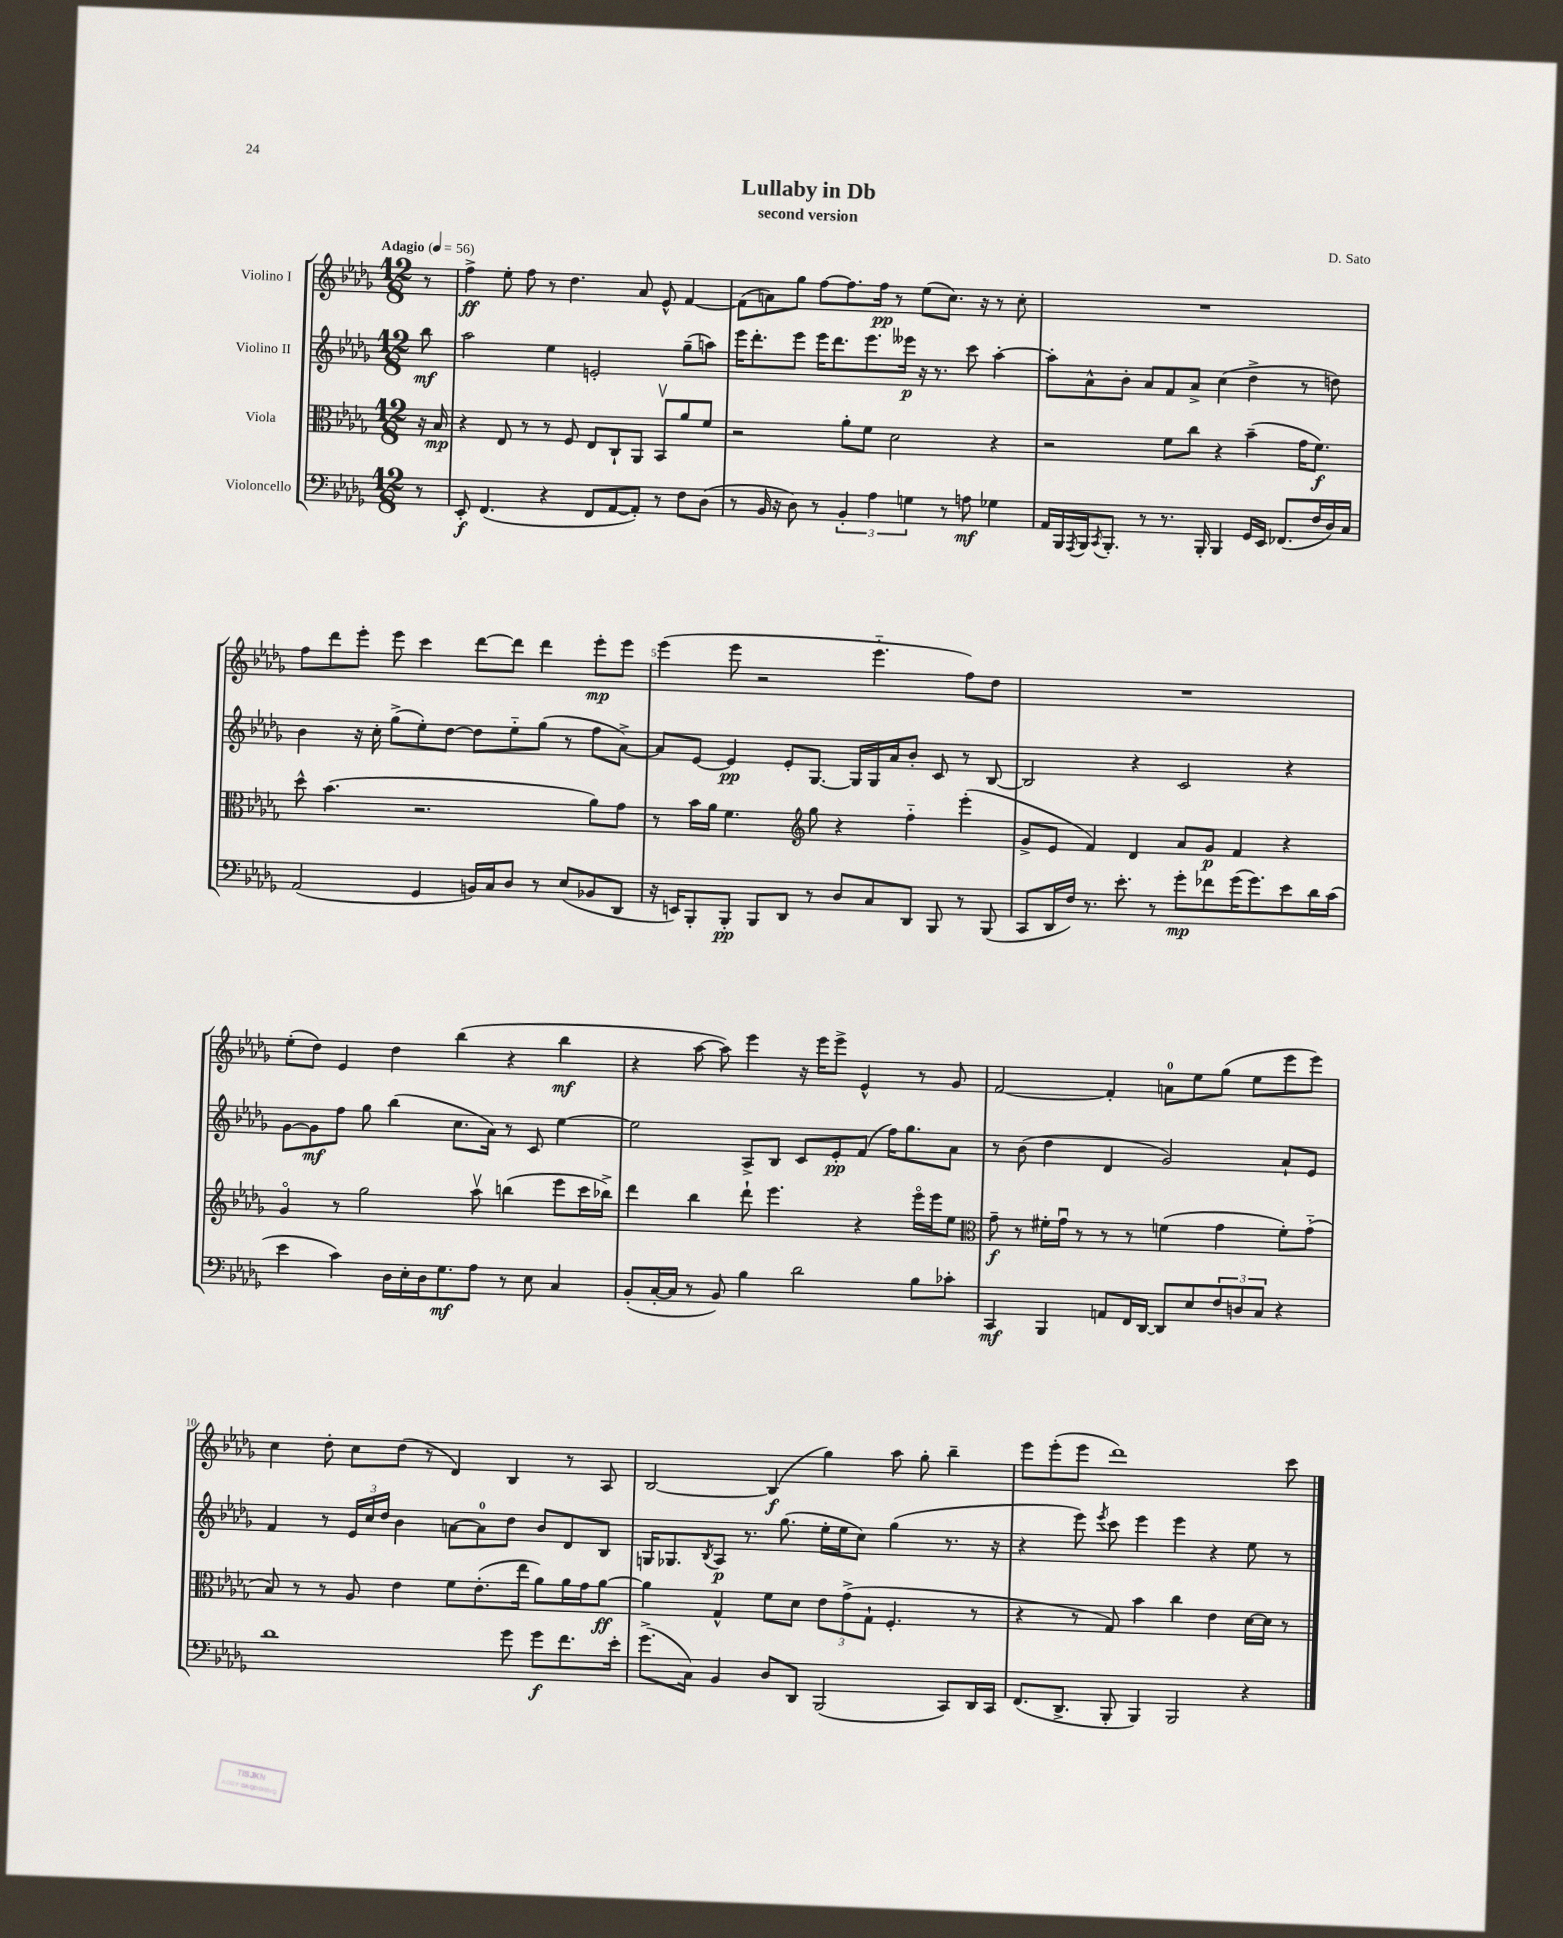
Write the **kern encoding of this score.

**kern	**kern	**kern	**kern
*staff4	*staff3	*staff2	*staff1
*clefF4	*clefC3	*clefG2	*clefG2
*k[b-e-a-d-g-]	*k[b-e-a-d-g-]	*k[b-e-a-d-g-]	*k[b-e-a-d-g-]
*M12/8	*M12/8	*M12/8	*M12/8
*MM56	*MM56	*MM56	*MM56
8r	16r	8bb-\	8r
.	16B-/	.	.
=	=	=	=
8EE-'/	4r	2aa-\	4ff^\
(4.FF/	.	.	.
.	8E-/	.	8ee-'\
.	8r	.	8ff\
4r	8r	4ee-\	8r
.	8F/	.	4.dd-\
8FF/L	8E-/L	2e'/	.
[8AA-/	8C`/	.	.
8AA-'/]J)	8AA-/J	.	8a-/
8r	8BB-v/L	.	8e-^^/
8F\L	8a-/	(8gg-~\L	[4f/
(8D-\J	8f/J	8aa\J)	.
=	=	=	=
8r	2r	16eee-\LK	(8f\]L
.	.	8.ddd-'\	.
16BB-/	.	.	8a\)
16r	.	.	.
8D-\)	.	8eee-\J	8gg-\J
8r	.	16eee-\LK	[8ff\L
.	.	8.ddd-\	.
6BB-'/	8a-'\L	.	8.ff\]
.	8f\J	8.eee-\	.
6A-\	.	.	.
.	.	.	16ff\Jk
.	2d-\	.	8r
.	.	16eee--\Jk	.
6G\	.	.	.
.	.	16r	(8ee-\L
.	.	8.r	.
8r	.	.	8.cc\J)
8A\	.	8ccc\	.
.	.	.	16r
4G-\	4r	[4aa-'\	8r
.	.	.	8cc'\
=	=	=	=
16AA-/LL	2r	8aa-'\]L	1.r
16BBB-/	.	.	.
8qAAA-/	.	.	.
16BBB-/J	.	8a-^^\	.
8qCC/	.	.	.
8.BBB-'/J	.	.	.
.	.	8b-'\J	.
8r	.	8a-/L	.
8.r	8f\L	8f/	.
.	8cc\J	8a-^/J	.
16BBB-'/	.	.	.
4BBB-/	4r	(4cc\	.
16GG-/LL	(4b-~\	4dd-^\	.
16EE-/JJ	.	.	.
(8.FF-/L	.	.	.
.	16g-\LK	8r	.
16F/L	8.f\J)	.	.
16D-/)	.	8dd\)	.
16C/JJ	.	.	.
=	=	=	=
(2AA-/	8dd-^^\	4b-\	8ff\L
.	(4.b-\	.	8ddd-\
.	.	16r	8eee-'\J
.	.	16cc'\	.
.	.	(8gg-^\L	8eee-\
4GG-/	2.r	8ee-'\)	4ccc\
.	.	[8dd-\J	.
16BB/LL)	.	8dd-\]L	[8ddd-\L
16C/J	.	.	.
8D-/J	.	8ee-'~\	8ddd-\]J
8r	.	(8gg-\J	4ddd-\
(8E-/L	.	8r	.
8BB-/	8a-\L)	8ff\L	8eee-'\L
8DD-/J	8g-\J	[8a-^\J)	8eee-\J
=	=	=	=
16r	8r	8a-/]L	(4eee-\
16EE/LK)	.	.	.
8BBB-'/	16b-\LL	[8e-/J	.
.	16a-\JJ	.	.
8BBB-'/J	4.f\	4e-/]	8eee-\
8BBB-/L	.	.	2r
8DD-/J	.	8e-'/L	.
*	*clefG2	*	*
8r	8gg-\	[8.G-/J	.
8D-/L	4r	.	.
.	.	16G-/]LL	.
8C/	.	16G-/	4.eee-'~\
.	.	16a-/J	.
8DD-/J	4ff'~\	8b-'/J	.
8BBB-/	.	8c/	.
8r	(4eee-'\	8r	8ff\L)
(8BBB-/	.	[8B-/	8dd-\J
=	=	=	=
8CC/L	8g-^/L	2B-/]	1.r
16DD-/L	8e-/J	.	.
16F/JJ)	.	.	.
8.r	4f/)	.	.
8.e-'\	.	.	.
.	4d-/	4r	.
8r	.	.	.
8g-'\L	8a-/L	2c/	.
8f-\	8g-/J	.	.
(16g-\K	4f/	.	.
8.g-\)	.	.	.
8e-\	4r	4r	.
16d-\L	.	.	.
(16c\JJ	.	.	.
=	=	=	=
4e-\	4g-o/	[8g-\L	(8ee-'\L
.	.	8g-\]	8dd-\J)
4c\)	8r	8ff\J	4e-/
.	2gg-\	8gg-\	.
16D-\LL	.	(4bb-\	4dd-\
16E-'\	.	.	.
16D-\J	.	.	.
8.G-\	.	.	.
.	.	8.cc\L	(4bb-\
8A-\J	8aa-v\	.	.
.	.	16a-\Jk)	.
8r	(4bb\	8r	4r
8E-\	.	8c/	.
4C/	8eee-\L	[4ee-\	4bb-\
.	16ccc\L	.	.
.	16bb-^\JJ)	.	.
=	=	=	=
(8BB-'/L	4ddd-\	2ee-\]	4r
[16C'/L	.	.	.
16C/]JJ	.	.	.
8r	4bb-\	.	[8aa-\
8BB-/)	.	.	8aa-\])
4B-\	8ddd-`\	8A-^/L	4eee-\
.	4.eee-\	8B-/J	.
2d-\	.	8c/L	16r
.	.	.	16eee-\LK
.	.	8e-'/	8eee-^\J
.	4r	(8f/J	4e-^^/
.	.	16ff\LK)	.
.	.	8.gg-\	.
8B-\L	16eee-o\LL	.	8r
.	16eee-\J	.	.
8c-'\J	8ee-\J	8a-\J	8g-/
=	=	=	=
*	*clefC3	*	*
4CC/	8g-~\	8r	[2f/
.	8r	(8b-\	.
4BBB-/	16f#'\LL	4dd-\	.
.	16g-u\JJ	.	.
.	8r	.	.
8AA/L	8r	4d-/	4f'/]
16FF/L	8r	.	.
[16DD-/JJ	.	.	.
8DD-/]L	(4f\	2g-/)	8a\L
8E-/	.	.	8ee-\
12F/	4g-\	.	(8gg-\J
12D/	.	.	.
.	.	.	8ee-\L
12C/J	.	.	.
4r	8f'\L)	8a-`/L	8eee-\
.	(8g-'~\J	8e-/J	8eee-\J)
=	=	=	=
1d-	8B-/)	4f/	4cc\
.	8r	.	.
.	8r	8r	8dd-'\
.	8A-/	24e-/LL	8cc\L
.	.	24cc/	.
.	.	24dd-/JJ	.
.	4e-\	4b-\	(8dd-\J
.	.	.	8r
.	8f\L	[8a\L	4d-/)
.	(8.e-'\	8a\]	.
8g-\	.	8dd-\J	4B-/
.	16ee-\Jk	.	.
8g-\L	8a-\L)	8b-/L	.
8.f\	16a-\L	8d-/	8r
.	16g-\J	.	.
.	[8a-\J	8B-/J	8A-/
16e-'\Jk	.	.	.
=	=	=	=
(8.g-^\L	4a-\]	16G/LK	[2B-/
.	.	8.G-/	.
16C\Jk)	.	.	.
.	.	8qB-/	.
4BB-/	4G-^^/	8A-/J	.
.	.	8.r	.
8D-/L	8f\L	.	(4B-/]
.	.	(8.gg-\	.
8DD-/J	8d-\J	.	.
(2BBB-/	12e-\L	16ee-'\LL	4gg-\)
.	.	16ee-\J	.
.	(12g-^\	.	.
.	.	8cc\J)	.
.	12G-`\J	.	.
.	4.F'/	(4gg-\	8aa-\
.	.	.	8gg-'\
8CC/L)	.	8.r	4bb-~\
16DD-/L	8r	.	.
16CC/JJ	.	16r	.
=	=	=	=
(8.FF/L	4r	4r	8eee-\L
.	.	.	(8eee-'\
8.DD-^/J	.	.	.
.	8r	8eee-\)	8eee-\J
.	.	8qeee-/	.
8BBB-'/	8G-/)	8ccc\	1ddd-)
4BBB-/)	4b-\	4eee-\	.
2BBB-/	4cc\	4eee-\	.
.	4e-\	4r	.
4r	[16d-\LL	8ee-\	.
.	16d-\]JJ	.	.
.	8r	8r	8ccc\
==	==	==	==
*-	*-	*-	*-
